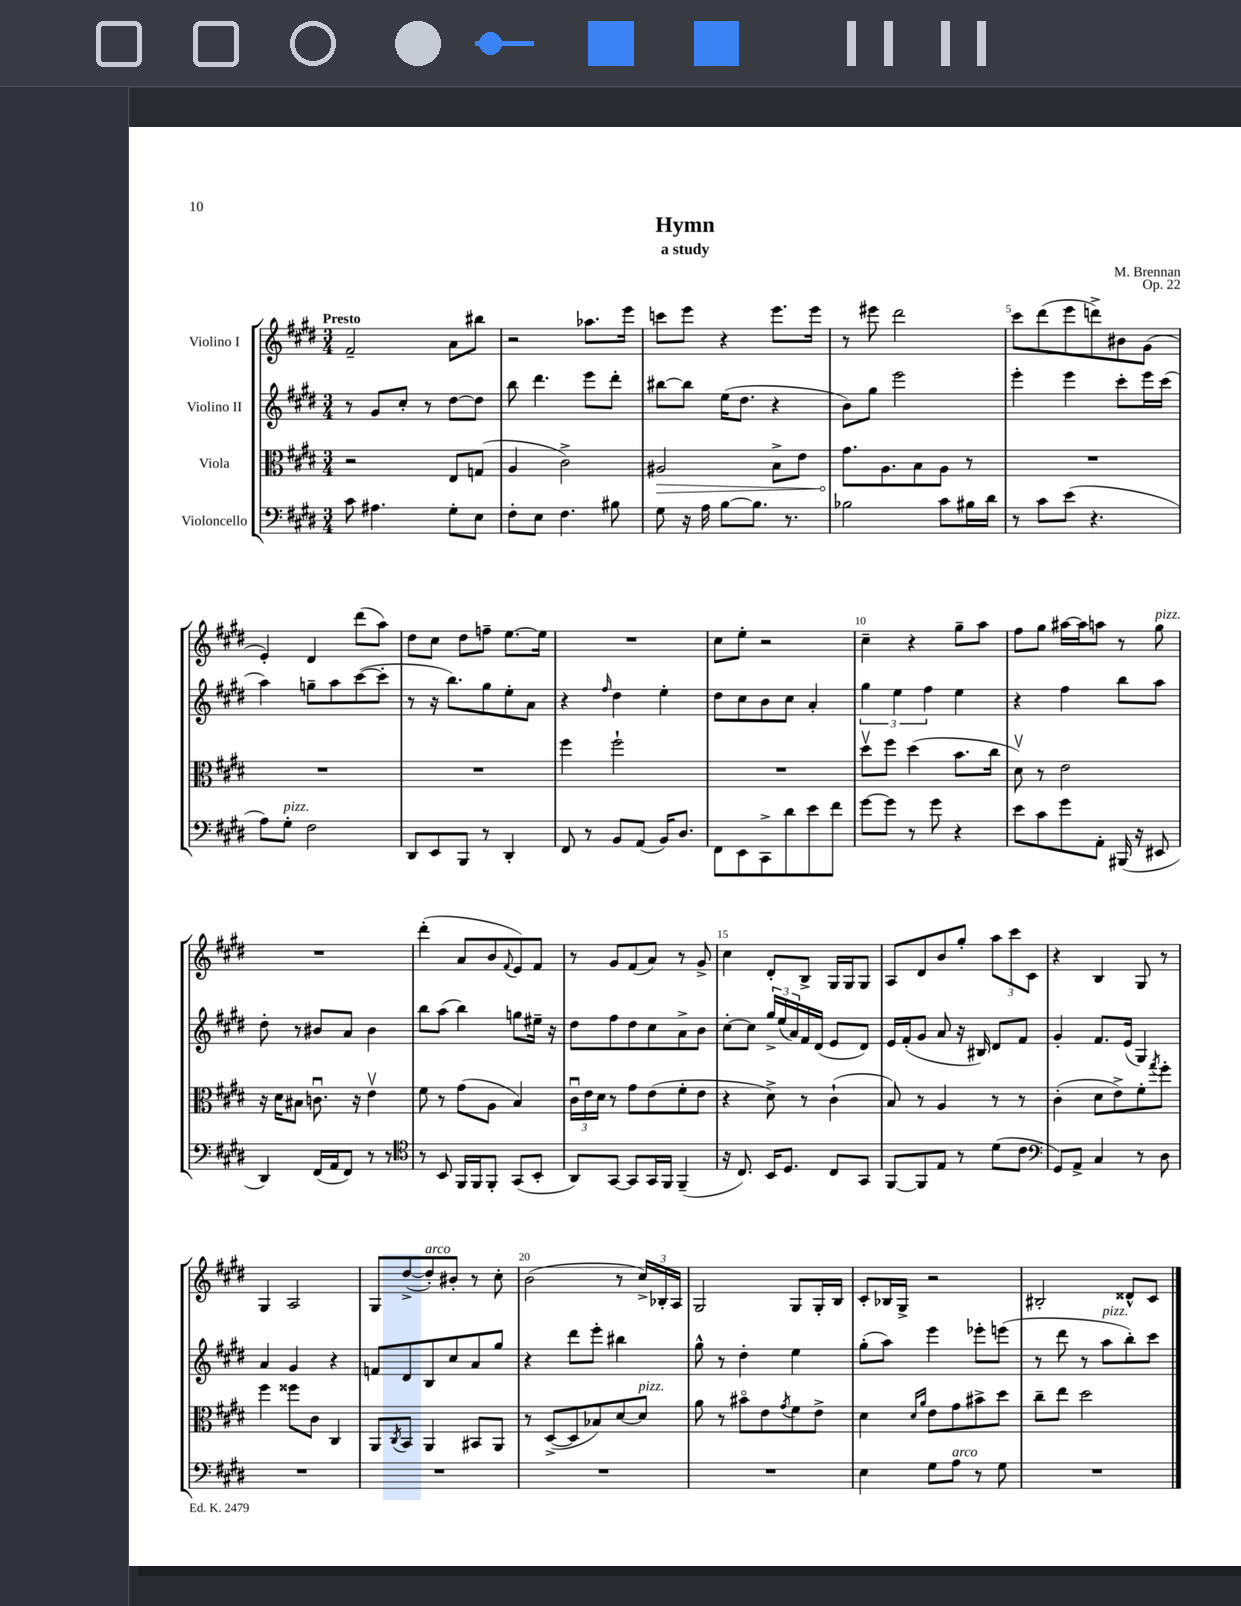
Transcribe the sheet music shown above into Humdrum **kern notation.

**kern	**kern	**kern	**kern
*staff4	*staff3	*staff2	*staff1
*clefF4	*clefC3	*clefG2	*clefG2
*k[f#c#g#d#]	*k[f#c#g#d#]	*k[f#c#g#d#]	*k[f#c#g#d#]
*M3/4	*M3/4	*M3/4	*M3/4
8c#	2r	8r	2f#~
4.A#	.	8g#	.
.	.	8cc#'	.
.	.	8r	.
8G#'	8E	[8dd#	8a
8E	(8G	8dd#]	8bb#
=	=	=	=
8F#'	4A	8bb	2r
8E	.	4.ddd#	.
4.F#	2c#^)	.	.
.	.	8eee	8.aa-
8B#	.	8ddd#'	.
.	.	.	16eee
=	=	=	=
8G#	2A#	[8bb#	8ccc
16r	.	8bb#]	8eee
16A	.	.	.
[8B	.	(16ee	4r
.	.	8.dd#	.
8.B]	.	.	.
.	8B^	4r	8.eee
8.r	.	.	.
.	8e	.	.
.	.	.	16eee
=	=	=	=
2B-	8.g#	8b)	8r
.	.	8gg#	8eee#
.	8.A	.	.
.	.	2eee	2ddd#
.	8B	.	.
8c#	8A	.	.
16B#	8r	.	.
16d#	.	.	.
=	=	=	=
8r	2.r	4eee'	8ccc#
8c#	.	.	(8ddd#
(8e	.	4eee	8eee
4.r	.	.	8ddd^)
.	.	8ccc#'	8b#
.	.	16eee	(8g#
.	.	(16ccc#	.
=	=	=	=
8A)	2.r	4aa)	4e')
8G#'	.	.	.
2F#	.	8gg~	4d#
.	.	8aa	.
.	.	([8ccc#	(8ddd#
.	.	8ccc#']	8aa)
=	=	=	=
8DD#	2.r	8r	8dd#
8EE	.	16r	8cc#
.	.	8.bb)	.
8BBB	.	.	8dd#
8r	.	8gg#	8ff~
4DD#'	.	8ee'	[8.ee
.	.	8a	.
.	.	.	16ee]
=	=	=	=
8FF#	4ff#	4r	2.r
8r	.	.	.
.	.	16qqff#	.
8BB	2ff#`	4dd#	.
(8AA	.	.	.
16BB)	.	4ee'	.
8.D#	.	.	.
=	=	=	=
8FF#	2.r	8dd#	8cc#
8EE	.	8cc#	8ee'
8CC#^	.	8b	2r
8d#	.	8cc#	.
8e	.	4a'	.
8f#	.	.	.
=	=	=	=
[8g#	8dd#v	6gg#	4cc#~
8g#]	8ff#	.	.
.	.	6ee	.
8r	(4dd#	.	4r
.	.	6ff#	.
8g#	.	.	.
4r	8.b	4ee	8gg#~
.	.	.	8aa
.	16cc#	.	.
=	=	=	=
8e	8d#v)	4r	8ff#
8c#	8r	.	8gg#
8g#	2e	4ff#	[16aa#
.	.	.	16aa#]
8AA'	.	.	8aa
(16BBB#	.	8bb	8r
16r	.	.	.
8EE#	.	8aa	8gg#
=	=	=	=
4DD#)	16r	8dd#'	2.r
.	16d#	.	.
.	8B#	8r	.
(16FF#	8.cu	8b#	.
16AA	.	.	.
8FF#)	.	8a	.
.	16r	.	.
8r	4ev	4b#	.
8r	.	.	.
=	=	=	=
*clefC4	*	*	*
8r	8f#	8bb	(4ddd#'
8BB	8r	(8aa	.
16FF#	(8g#	4bb)	8a
16FF#	.	.	.
8FF#'	8A	.	8b
.	.	.	8qqf#
(8GG#	4B)	8gg	8e)
8BB'	.	16ee#~	8f#
.	.	16r	.
=	=	=	=
8AA)	24c#u	8dd#	8r
.	24e	.	.
.	24d#	.	.
[8GG#	8r	8ff#	8g#
8GG#]	8g#	8dd#	(8f#
16GG#	(8e	8cc#	8a)
16FF#	.	.	.
(4FF#~	8f#'	8a^	8r
.	8e	8b	8g#^
=	=	=	=
16r	4r	[8cc#'	4cc#
8.C#)	.	.	.
.	.	8cc#]	.
16BB	8d#^)	24gg#^	8d#'
.	.	(24ee	.
8.D#	.	.	.
.	.	24a)	.
.	8r	16f#	8B^
.	.	(16d#	.
8C#	(4c#`	8e	16G#
.	.	.	16G#
8GG#	.	8d#)	8G#
=	=	=	=
[8FF#	8B)	16e	8A
.	.	(16f#'	.
8FF#]	8r	8g#	8d#
8E	4A	8a	8b
8r	.	16r	8gg#'
.	.	16B#)	.
(8d#	8r	8d#	12aa
.	.	.	12ccc#
8c#	8r	8f#	.
.	.	.	12c#
=	=	=	=
*clefF4	*	*	*
8GG#)	(4c#'	4g#'	4r
8AA^	.	.	.
4C#	8d#	8.f#	4B
.	8e^)	.	.
.	.	(16e	.
8r	8f#'	4G#)	8G#
.	8qgg#	.	.
8D#	8ff#'	.	8r
=	=	=	=
2.r	4ff#	4a	4G#
.	8ff##	4g#	2A
.	8c#	.	.
.	4C#	4r	.
=	=	=	=
2.r	8AA	8f	8G#
.	8qC#	.	.
.	8BB	8d#	([8dd#^
.	4AA	8B	8dd#'])
.	.	8cc#	8b#'
.	8BB#	8a	8r
.	8AA	8gg#	8cc#'
=	=	=	=
2.r	8r	4r	(2b
.	([8D#^	.	.
.	8D#]	8ddd#	.
.	8B-)	8eee'	.
.	[8d#	4bb#	8r
.	8d#]	.	24cc#^)
.	.	.	24B-'
.	.	.	24A
=	=	=	=
2.r	8a	8gg#^^	2G#
.	8r	8r	.
.	8b#o	4dd#'	.
.	8e	.	.
.	8qg#	.	.
.	8f#	4ee	8G#
.	8e^	.	16G#'
.	.	.	16B
=	=	=	=
4E	4d#	(8gg#'	8c#'
.	.	8aa)	16B-
.	.	.	16G#^
.	16qqd#	.	.
.	16qqa	.	.
8G#	8e	4eee	2r
8A	8g#	.	.
8r	8b#^	8eee-'	.
8G#	8dd#	(8eee	.
=	=	=	=
2.r	8cc#~	8r	2B#'
.	8ee	8ddd#	.
.	2dd#	8r	.
.	.	8aa	.
.	.	8bb')	8d##^^
.	.	8ccc#	8c#
==	==	==	==
*-	*-	*-	*-
